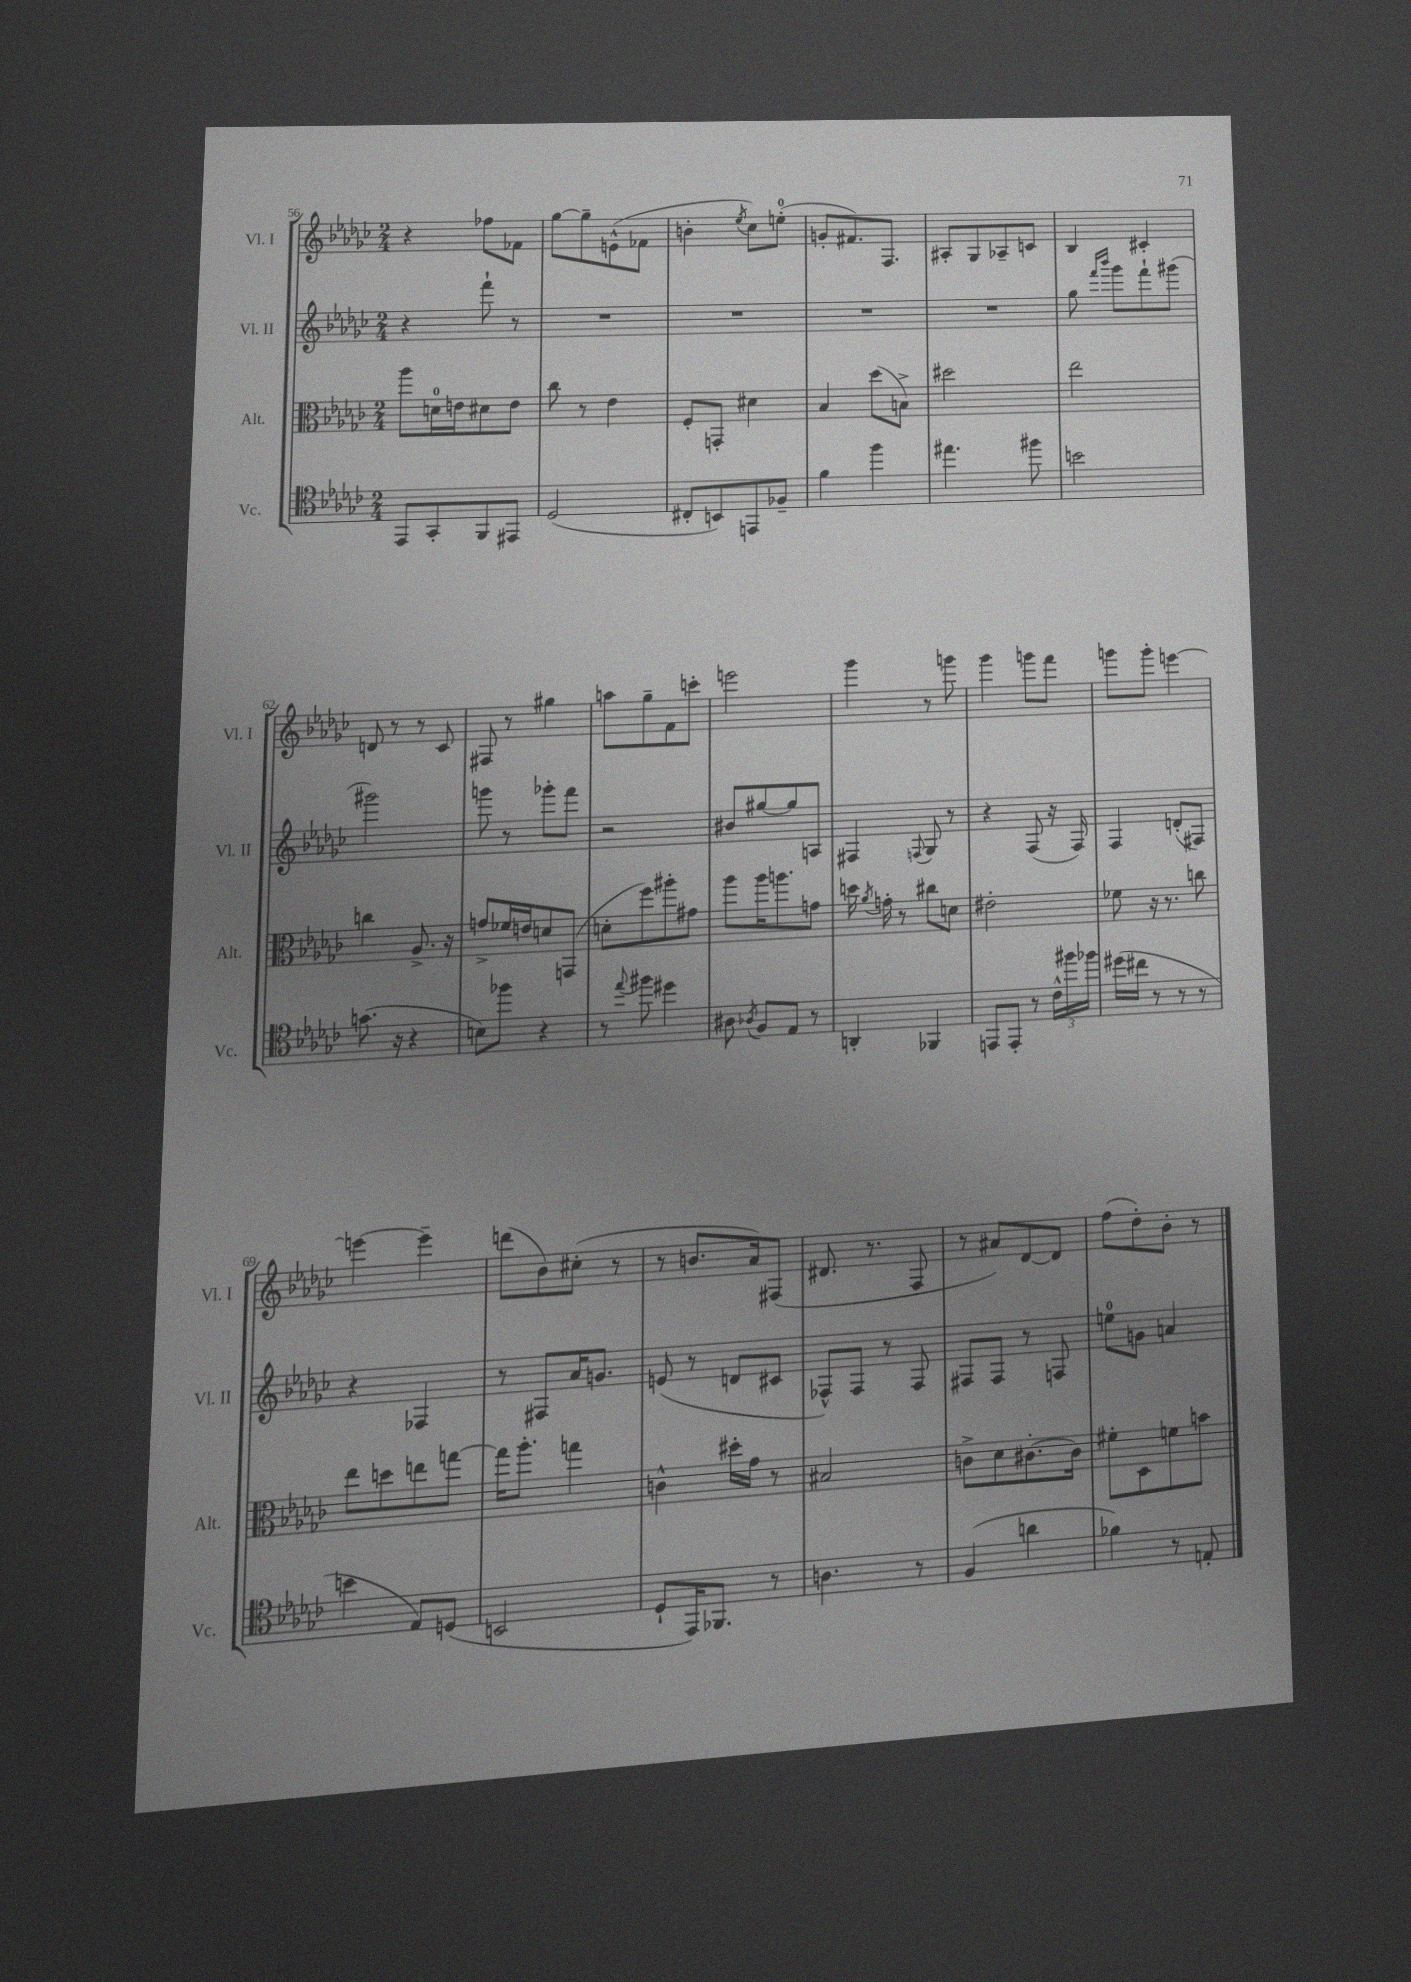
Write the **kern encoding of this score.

**kern	**kern	**kern	**kern
*staff4	*staff3	*staff2	*staff1
*clefC4	*clefC3	*clefG2	*clefG2
*k[b-e-a-d-g-c-]	*k[b-e-a-d-g-c-]	*k[b-e-a-d-g-c-]	*k[b-e-a-d-g-c-]
*M2/4	*M2/4	*M2/4	*M2/4
8EE-	8aa-	4r	4r
8GG-'	16d	.	.
.	16e	.	.
8FF	8d#	8fff`	8ff-
8EE#	8e	8r	8f-
=	=	=	=
(2D-	8cc-	2r	[8gg-
.	8r	.	8gg-~]
.	4e-	.	(8e^^
.	.	.	8f-
=	=	=	=
8C#'	8F'	2r	4b'
8BB)	8GG'	.	.
.	.	.	8qee-
8EE	4d#	.	8cc-)
8F-~	.	.	(8ee'
=	=	=	=
4f	4B-	2r	8g'
.	.	.	8.f#)
4ff	(8dd-	.	.
.	.	.	8.F
.	8B^)	.	.
=	=	=	=
4.ee#	2dd#	2r	8A#'
.	.	.	8G-
.	.	.	8A-~
8ff#	.	.	8c
=	=	=	=
2b	2ee-	8gg-	4B-
.	.	16qqfff	.
.	.	16qqbbb-	.
.	.	8ggg-	.
.	.	8fff`	4c#'
.	.	(8ggg#	.
=	=	=	=
(8.g	4cc	2ggg#)	8d
.	.	.	8r
16r	.	.	.
4r	8.A-^	.	8r
.	.	.	8c-
.	16r	.	.
=	=	=	=
8B)	8g^	8ggg	8F#
8ff-	16f-	8r	8r
.	16e	.	.
4r	8d	8ggg-'	4gg#
.	(8GG	8fff	.
=	=	=	=
8r	8d'	2r	8aa
8qqee-	.	.	.
8ff#	8ff)	.	8gg-~
4dd#	8aa#'	.	8f
.	8g#	.	8ccc'
=	=	=	=
8A#	8aa-	8b#	2eee
8qA-	.	.	.
8F	16aa-	[8gg#	.
.	8.aa	.	.
8E-	.	8gg#]	.
8r	8g	8A	.
=	=	=	=
4AA'	16dd	4F#	4ggg-
.	8qa-	.	.
.	16g'	.	.
.	8r	.	.
.	.	8qqF	.
4FF-	8cc#	8G-	8r
.	8d	8r	8ggg
=	=	=	=
8EE	2e#'	4r	4ggg-
8EE'	.	.	.
8r	.	(8F	8ggg
24c-^^	.	16r	8fff
24ff#	.	.	.
.	.	16F)	.
24ff-	.	.	.
=	=	=	=
(16dd#	8f-	4F	8ggg
16cc#	.	.	.
8r	16r	.	8ggg'
.	8.r	.	.
8r	.	(8d'	[4eee
8r	8cc	8F#)	.
=	=	=	=
4b	8ee-	4r	4eee_
.	8dd	.	.
8E-)	8ee	4F-	4eee~]
(8D	[8gg	.	.
=	=	=	=
2BB	16gg]	8r	(8ddd
.	8.aa-'	.	.
.	.	8F#	8b-)
.	4gg	16a-	(8cc#'
.	.	8.g	.
.	.	.	8r
=	=	=	=
8D-`	4c^^	(8e	8r
16EE-)	.	8r	8.b
8.FF-	.	.	.
.	16dd#'	8d	.
.	16g-	.	16a-)
8r	8r	8c#	(8F#
=	=	=	=
4.A	2B#	8F-^^)	8.d#
.	.	8F-	.
.	.	.	8.r
.	.	8r	.
8r	.	8F-	8F
=	=	=	=
(4F	8c^	8F#	8r
.	8d-	8F#	8a#)
4a	[8.c#'	8r	[8d-
.	.	8F	8d-]
.	16c#]	.	.
=	=	=	=
4f-)	8f#'	8ee	(8ff
.	8D-	8g	8dd-')
8r	8f	4a	8b-'
8E'	8b	.	8r
==	==	==	==
*-	*-	*-	*-
